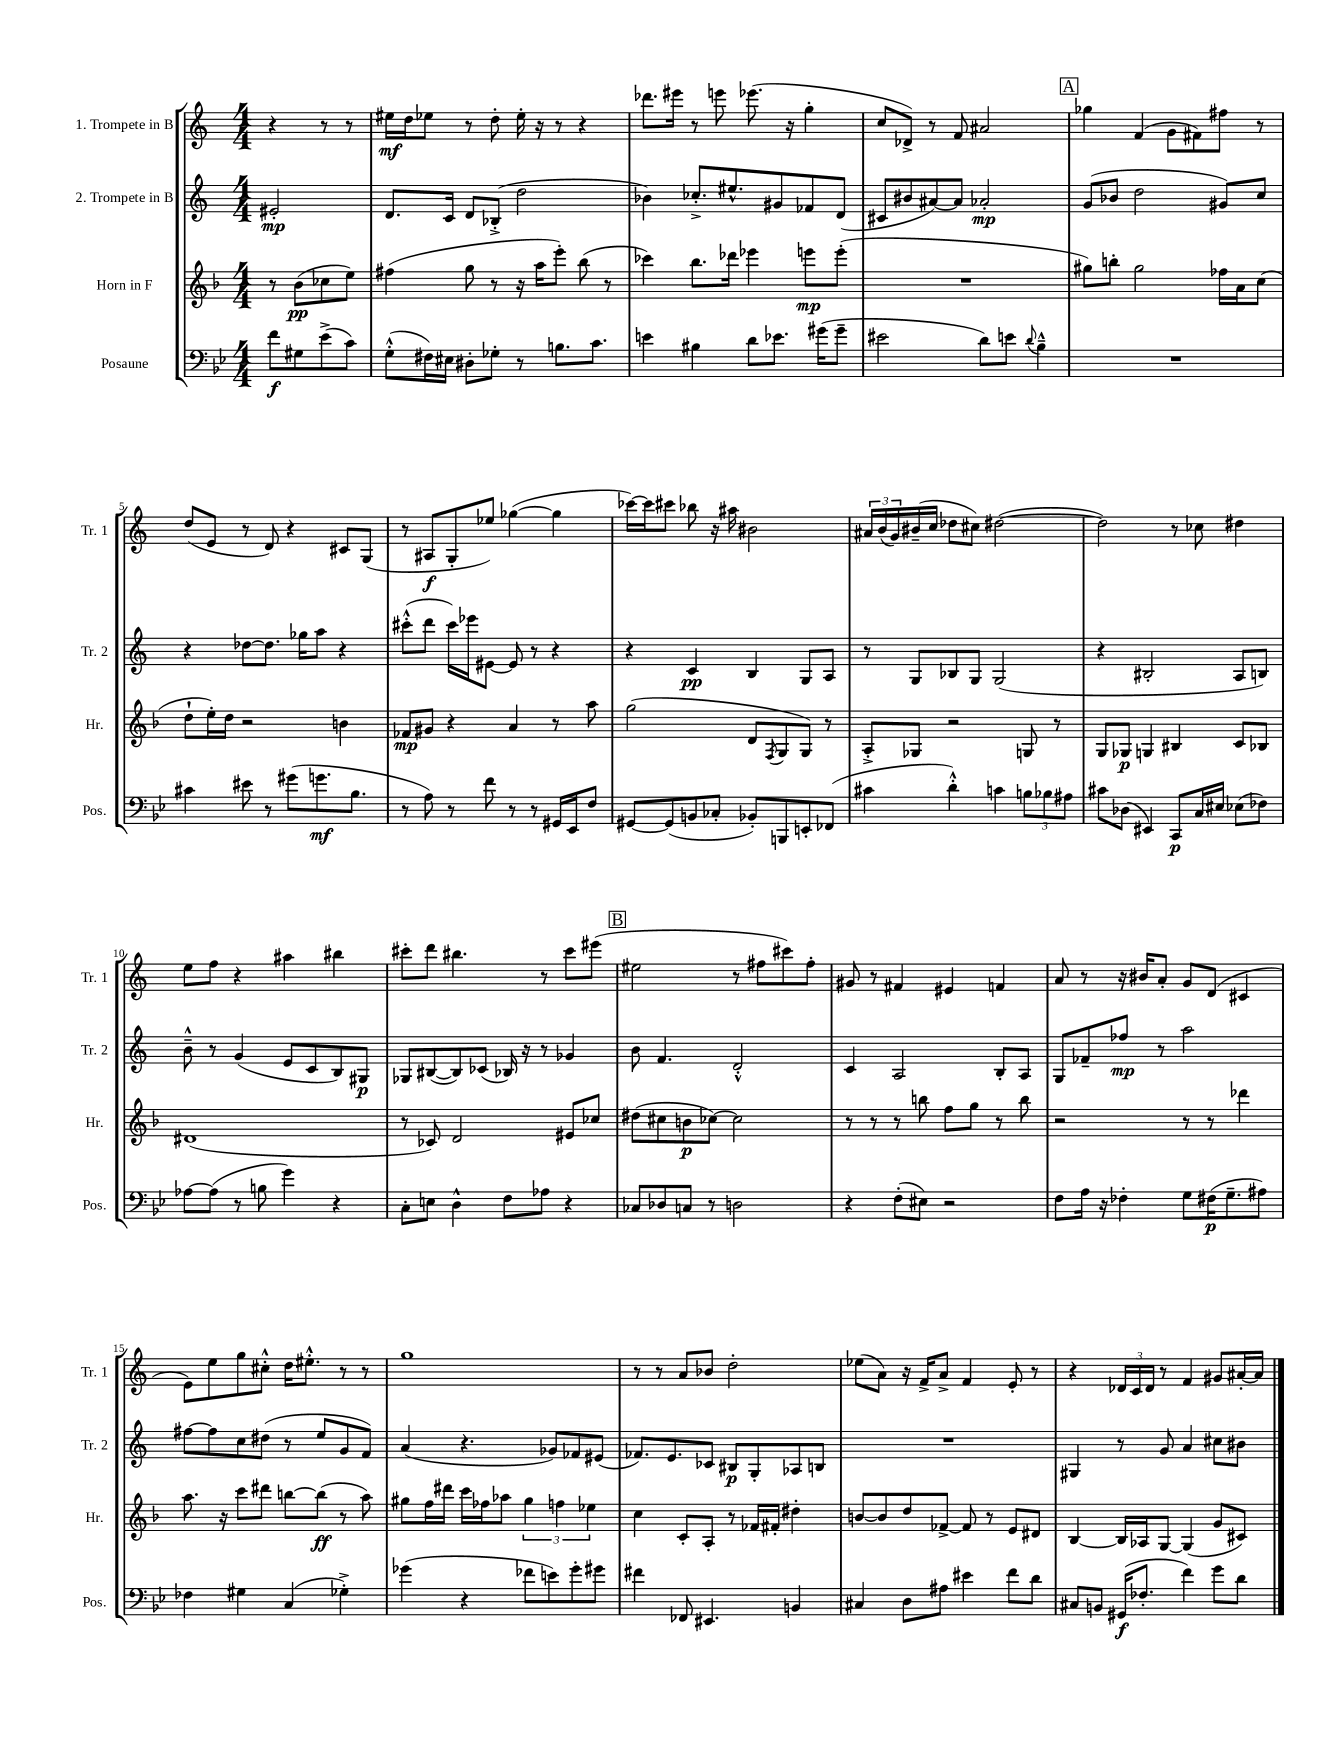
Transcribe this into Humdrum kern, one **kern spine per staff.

**kern	**dynam	**kern	**dynam	**kern	**dynam	**kern	**dynam
*part4	*part4	*part3	*part3	*part2	*part2	*part1	*part1
*staff4	*staff4	*staff3	*staff3	*staff2	*staff2	*staff1	*staff1
*I"Posaune	*	*I"Horn in F	*	*I"2. Trompete in B	*	*I"1. Trompete in B	*
*I'Pos.	*	*I'Hr.	*	*I'Tr. 2	*	*I'Tr. 1	*
*clefF4	*	*clefG2	*	*clefG2	*	*clefG2	*
*k[b-e-]	*	*k[b-]	*	*k[]	*	*k[]	*
*M4/4	*	*M4/4	*	*M4/4	*	*M4/4	*
=	=	=	=	=	=	=	=
8f\L	f	8r	.	2e#X'/	mp	4r	.
8G#X\	.	(8b-\L	pp	.	.	.	.
(8e-^\	.	8cc-X\	.	.	.	8r	.
8c\J)	.	8ee\J)	.	.	.	8r	.
=1	=1	=1	=1	=1	=1	=1	=1
(8G'^^\L	.	(4ff#X\	.	8.d/L	.	16ee#X\LL	mf
.	.	.	.	.	.	16dd\J	.
16F#X\L)	.	.	.	.	.	8ee-X\J	.
16E#X\JJ	.	.	.	16c/Jk	.	.	.
8D#X'\L	.	8gg\	.	8d/L	.	8r	.
8G-X'\J	.	8r	.	(8B-X'^/J	.	8dd'\	.
8r	.	16r	.	2dd\	.	16ee-'\	.
.	.	16aa\KL	.	.	.	16r	.
8.Bn\L	.	8eee'\J)	.	.	.	8r	.
.	.	(8bb-\	.	.	.	4r	.
8.c\J	.	.	.	.	.	.	.
.	.	8r	.	.	.	.	.
=2	=2	=2	=2	=2	=2	=2	=2
4en\	.	4ccc-X\)	.	4b-X\)	.	8.ddd-X\L	.
.	.	.	.	.	.	16eee#X\Jk	.
4B#X\	.	8.bb-\L	.	8.cc-X'^/L	.	8r	.
.	.	.	.	.	.	8eeen\	.
.	.	16ddd-X\Jk	.	8.ee#X^^/	.	.	.
8d\L	.	4eee-X\	.	.	.	(8.eee-X\	.
8.e-X\J	.	.	.	8g#X/	.	.	.
.	.	.	.	.	.	16r	.
.	.	8eeen\L	mp	8f-X/	.	4gg'\	.
(16g#X\KL	.	.	.	.	.	.	.
8g#~\J	.	(8eee'\J	.	(8d/J	.	.	.
=3	=3	=3	=3	=3	=3	=3	=3
2e#X\	.	1r	.	8c#X/L	.	8cc/L	.
.	.	.	.	8b#X/	.	8d-X^/J)	.
.	.	.	.	[8a#X/)	.	8r	.
.	.	.	.	8a#/J]	.	8f/	.
8d\L)	.	.	.	2a-X'/	mp	2a#X/	.
8en\J	.	.	.	.	.	.	.
8qqd/	.	.	.	.	.	.	.
4B-~^^\	.	.	.	.	.	.	.
!!LO:REH:place=s1:t=A
=4	=4	=4	=4	=4	=4	=4	=4
1r	.	8gg#X\L)	.	(8g/L	.	4gg-X\	.
.	.	8bbn'\J	.	8b-X/J	.	.	.
.	.	2gg#\	.	2dd\	.	(4f/	.
.	.	.	.	.	.	8g\L	.
.	.	.	.	.	.	8f#X\)	.
.	.	16ff-X\LL	.	8g#X/L)	.	8ff#X\J	.
.	.	16a\J	.	.	.	.	.
.	.	(8cc\J	.	8cc/J	.	8r	.
!!LO:LB:g=z
=5	=5	=5	=5	=5	=5	=5	=5
4c#X\	.	8dd`\L	.	4r	.	(8dd/L	.
.	.	16ee'\L)	.	.	.	8e/J	.
.	.	16dd\JJ	.	.	.	.	.
8e#X\	.	2r	.	[8dd-X\L	.	8r	.
8r	.	.	.	8.dd-\J]	.	8d/)	.
(8g#X\L	.	.	.	.	.	4r	.
.	.	.	.	16gg-X\KL	.	.	.
8.gn\	mf	.	.	8aa\J	.	.	.
.	.	4bn\	.	4r	.	8c#X/L	.
8.B-\J	.	.	.	.	.	.	.
.	.	.	.	.	.	(8G/J	.
=6	=6	=6	=6	=6	=6	=6	=6
8r	.	8f-X/L	mp	(8ccc#X'^^\L	.	8r	.
8A\)	.	8g#X/J	.	8ddd\J	.	8A#X/L	f
8r	.	4r	.	16ccc#\LL)	.	8G'/	.
.	.	.	.	16eee-X\J	.	.	.
8f\	.	.	.	[8e#X\J	.	8ee-X/J)	.
8r	.	4a/	.	8e#/]	.	([4gg-X\	.
8r	.	.	.	8r	.	.	.
16GG#X/LL	.	8r	.	4r	.	4gg-\]	.
16EE-/J	.	.	.	.	.	.	.
8F/J	.	8aa\	.	.	.	.	.
=7	=7	=7	=7	=7	=7	=7	=7
[8GG#X/L	.	(2gg\	.	4r	.	[16ccc-X\LL)	.
.	.	.	.	.	.	16ccc-\J]	.
(8GG#/]	.	.	.	.	.	8ccc#X\J	.
8BBn/	.	.	.	4c/	pp	8bb-X\	.
8C-X'/J	.	.	.	.	.	16r	.
.	.	.	.	.	.	16aa#X\	.
8BB-X'/L)	.	8d/L	.	4B/	.	2b#X\	.
.	.	8qF/	.	.	.	.	.
8BBBn/	.	8G/	.	.	.	.	.
8EEn'/	.	8G/J)	.	8G/L	.	.	.
(8FF-X/J	.	8r	.	8A/J	.	.	.
=8	=8	=8	=8	=8	=8	=8	=8
4c#X\	.	8A'^/L	.	8r	.	24a#X/LL	.
.	.	.	.	.	.	(24b/	.
.	.	.	.	.	.	24g/)	.
.	.	8G-X/J	.	8G/L	.	(16b#X~/	.
.	.	.	.	.	.	16cc/JJ	.
4d'^^\)	.	2r	.	8B-X/	.	8dd-X\L	.
.	.	.	.	8G/J	.	8cc#X\J)	.
4cn\	.	.	.	(2G/	.	([2dd#X\	.
12Bn\L	.	8Gn/	.	.	.	.	.
12B-X\	.	.	.	.	.	.	.
.	.	8r	.	.	.	.	.
12A#X\J	.	.	.	.	.	.	.
=9	=9	=9	=9	=9	=9	=9	=9
8c#X\L	.	8G/L	.	4r	.	2dd#\])	.
(8D-X\J	.	8G-X/J	p	.	.	.	.
4EE#X/)	.	4Gn/	.	2B#X'/	.	.	.
8CC/L	p	4B#X/	.	.	.	8r	.
16C/L	.	.	.	.	.	8cc-X\	.
16E#X/JJ	.	.	.	.	.	.	.
(8E-X\L	.	8c/L	.	8A/L	.	4dd#X\	.
8F-X\J)	.	8B-X/J	.	8Bn/J)	.	.	.
!!LO:LB:g=z
=10	=10	=10	=10	=10	=10	=10	=10
[8A-X\L	.	(1d#X	.	8b~^^\	.	8ee\L	.
(8A-\J]	.	.	.	8r	.	8ff\J	.
8r	.	.	.	(4g/	.	4r	.
8Bn\	.	.	.	.	.	.	.
4g\)	.	.	.	8e/L	.	4aa#X\	.
.	.	.	.	8c/	.	.	.
4r	.	.	.	8B/)	.	4bb#X\	.
.	.	.	.	8G#X/J	p	.	.
=11	=11	=11	=11	=11	=11	=11	=11
8C'\L	.	8r	.	8G-X/L	.	8ccc#X'\L	.
8En\J	.	8c-X/)	.	([8B#X/	.	8ddd\J	.
4D^^\	.	2d/	.	8B#/])	.	4.bb#X\	.
.	.	.	.	(8c-X/J	.	.	.
8F\L	.	.	.	16B-X/)	.	.	.
.	.	.	.	16r	.	.	.
8A-X\J	.	.	.	8r	.	8r	.
4r	.	8e#X/L	.	4g-X/	.	8ccc#\L	.
.	.	8cc-X/J	.	.	.	(8eee#X\J	.
!!LO:REH:place=s1:t=B
=12	=12	=12	=12	=12	=12	=12	=12
8C-X/L	.	(8dd#X\L	.	8b\	.	2ee#X\	.
8D-X/	.	8cc#X\	.	4.f/	.	.	.
8Cn/J	.	8bn\	p	.	.	.	.
8r	.	[8cc-X\J)	.	.	.	.	.
2Dn\	.	2cc-\]	.	2d'^^/	.	8r	.
.	.	.	.	.	.	8ff#X\L	.
.	.	.	.	.	.	8ccc#X\)	.
.	.	.	.	.	.	8ff#'\J	.
=13	=13	=13	=13	=13	=13	=13	=13
4r	.	8r	.	4c/	.	8g#X/	.
.	.	8r	.	.	.	8r	.
(8F'\L	.	8r	.	2A/	.	4f#X/	.
8E#X\J)	.	8bbn\	.	.	.	.	.
2r	.	8ff\L	.	.	.	4e#X/	.
.	.	8gg\J	.	.	.	.	.
.	.	8r	.	8B'/L	.	4fn/	.
.	.	8bb\	.	8A/J	.	.	.
=14	=14	=14	=14	=14	=14	=14	=14
8F\L	.	2r	.	8G/L	.	8a/	.
16A\Jk	.	.	.	8f-X~/	.	8r	.
16r	.	.	.	.	.	.	.
4F-X'\	.	.	.	8ff-X/J	mp	16r	.
.	.	.	.	.	.	16b#X/KL	.
.	.	.	.	8r	.	8a'/J	.
8G\L	.	8r	.	2aa\	.	8g/L	.
(16F#X\K	p	8r	.	.	.	(8d/J	.
8.G~\	.	.	.	.	.	.	.
.	.	4ddd-X\	.	.	.	4c#X/	.
8A#X\J)	.	.	.	.	.	.	.
!!LO:LB:g=z
=15	=15	=15	=15	=15	=15	=15	=15
4F-X\	.	8.aa\	.	[8ff#X\L	.	8e\L)	.
.	.	.	.	8ff#\]	.	8ee\	.
.	.	16r	.	.	.	.	.
4G#X\	.	8ccc\L	.	8cc\	.	8gg\	.
.	.	8ddd#X\J	.	(8dd#X\J	.	8cc#X'^^\J	.
(4C/	.	[8bbn\L	.	8r	.	16dd\KL	.
.	.	.	.	.	.	8.ee#X'^^\J	.
.	.	(8bb\J]	ff	8ee/L	.	.	.
4G-X'^\)	.	8r	.	8g/	.	8r	.
.	.	8aa\)	.	8f/J)	.	8r	.
=16	=16	=16	=16	=16	=16	=16	=16
(4g-X\	.	8gg#X\L	.	(4a/	.	1gg	.
.	.	16ff\L	.	.	.	.	.
.	.	16ddd#X\JJ	.	.	.	.	.
4r	.	16ccc\LL	.	4.r	.	.	.
.	.	16ff-X\J	.	.	.	.	.
.	.	8aa-X\J	.	.	.	.	.
8f-X\L	.	6gg#\	.	.	.	.	.
8en\)	.	.	.	8g-X/L)	.	.	.
.	.	6ffn\	.	.	.	.	.
8g-'\	.	.	.	8f-X/	.	.	.
.	.	6ee-X\	.	.	.	.	.
8g#X\J	.	.	.	(8e#X/J	.	.	.
=17	=17	=17	=17	=17	=17	=17	=17
4f#X\	.	4cc\	.	8.f-X/L)	.	8r	.
.	.	.	.	.	.	8r	.
.	.	.	.	8.e/	.	.	.
8FF-X/	.	8c'/L	.	.	.	8a/L	.
4.EE#X/	.	8A'/J	.	8c-X/J	.	8b-X/J	.
.	.	8r	.	8B#X/L	p	2dd'\	.
.	.	16f-X/LL	.	8G'/	.	.	.
.	.	16f#X'/JJ	.	.	.	.	.
4BBn/	.	4dd#X'\	.	8A-X/	.	.	.
.	.	.	.	8Bn/J	.	.	.
=18	=18	=18	=18	=18	=18	=18	=18
4C#X/	.	[8bn/L	.	1r	.	(8ee-X\L	.
.	.	8b/]	.	.	.	8a\J)	.
8D\L	.	8dd/	.	.	.	16r	.
.	.	.	.	.	.	16f^/KL	.
8A#X\J	.	[8f-X^/J	.	.	.	8a^/J	.
4e#X\	.	8f-/]	.	.	.	4f/	.
.	.	8r	.	.	.	.	.
8f\L	.	8e/L	.	.	.	8e'/	.
8d\J	.	8d#X/J	.	.	.	8r	.
=19	=19	=19	=19	=19	=19	=19	=19
8C#X/L	.	[4B-/	.	4G#X/	.	4r	.
8BBn/J	.	.	.	.	.	.	.
(16GG#X/KL	f	16B-/LL]	.	8r	.	24d-X/LL	.
.	.	.	.	.	.	24c/	.
8.F-X'/J	.	16A-X/J	.	.	.	.	.
.	.	.	.	.	.	24d-/JJ	.
.	.	[8G/J	.	8g/	.	8r	.
4f\)	.	(4G/]	.	4a/	.	4f/	.
8g\L	.	8g/L	.	8cc#X\L	.	8g#X/L	.
8d\J	.	8c#X/J)	.	8b#X\J	.	[16a#X'/L	.
.	.	.	.	.	.	16a#/JJ]	.
==	==	==	==	==	==	==	==
*-	*-	*-	*-	*-	*-	*-	*-
